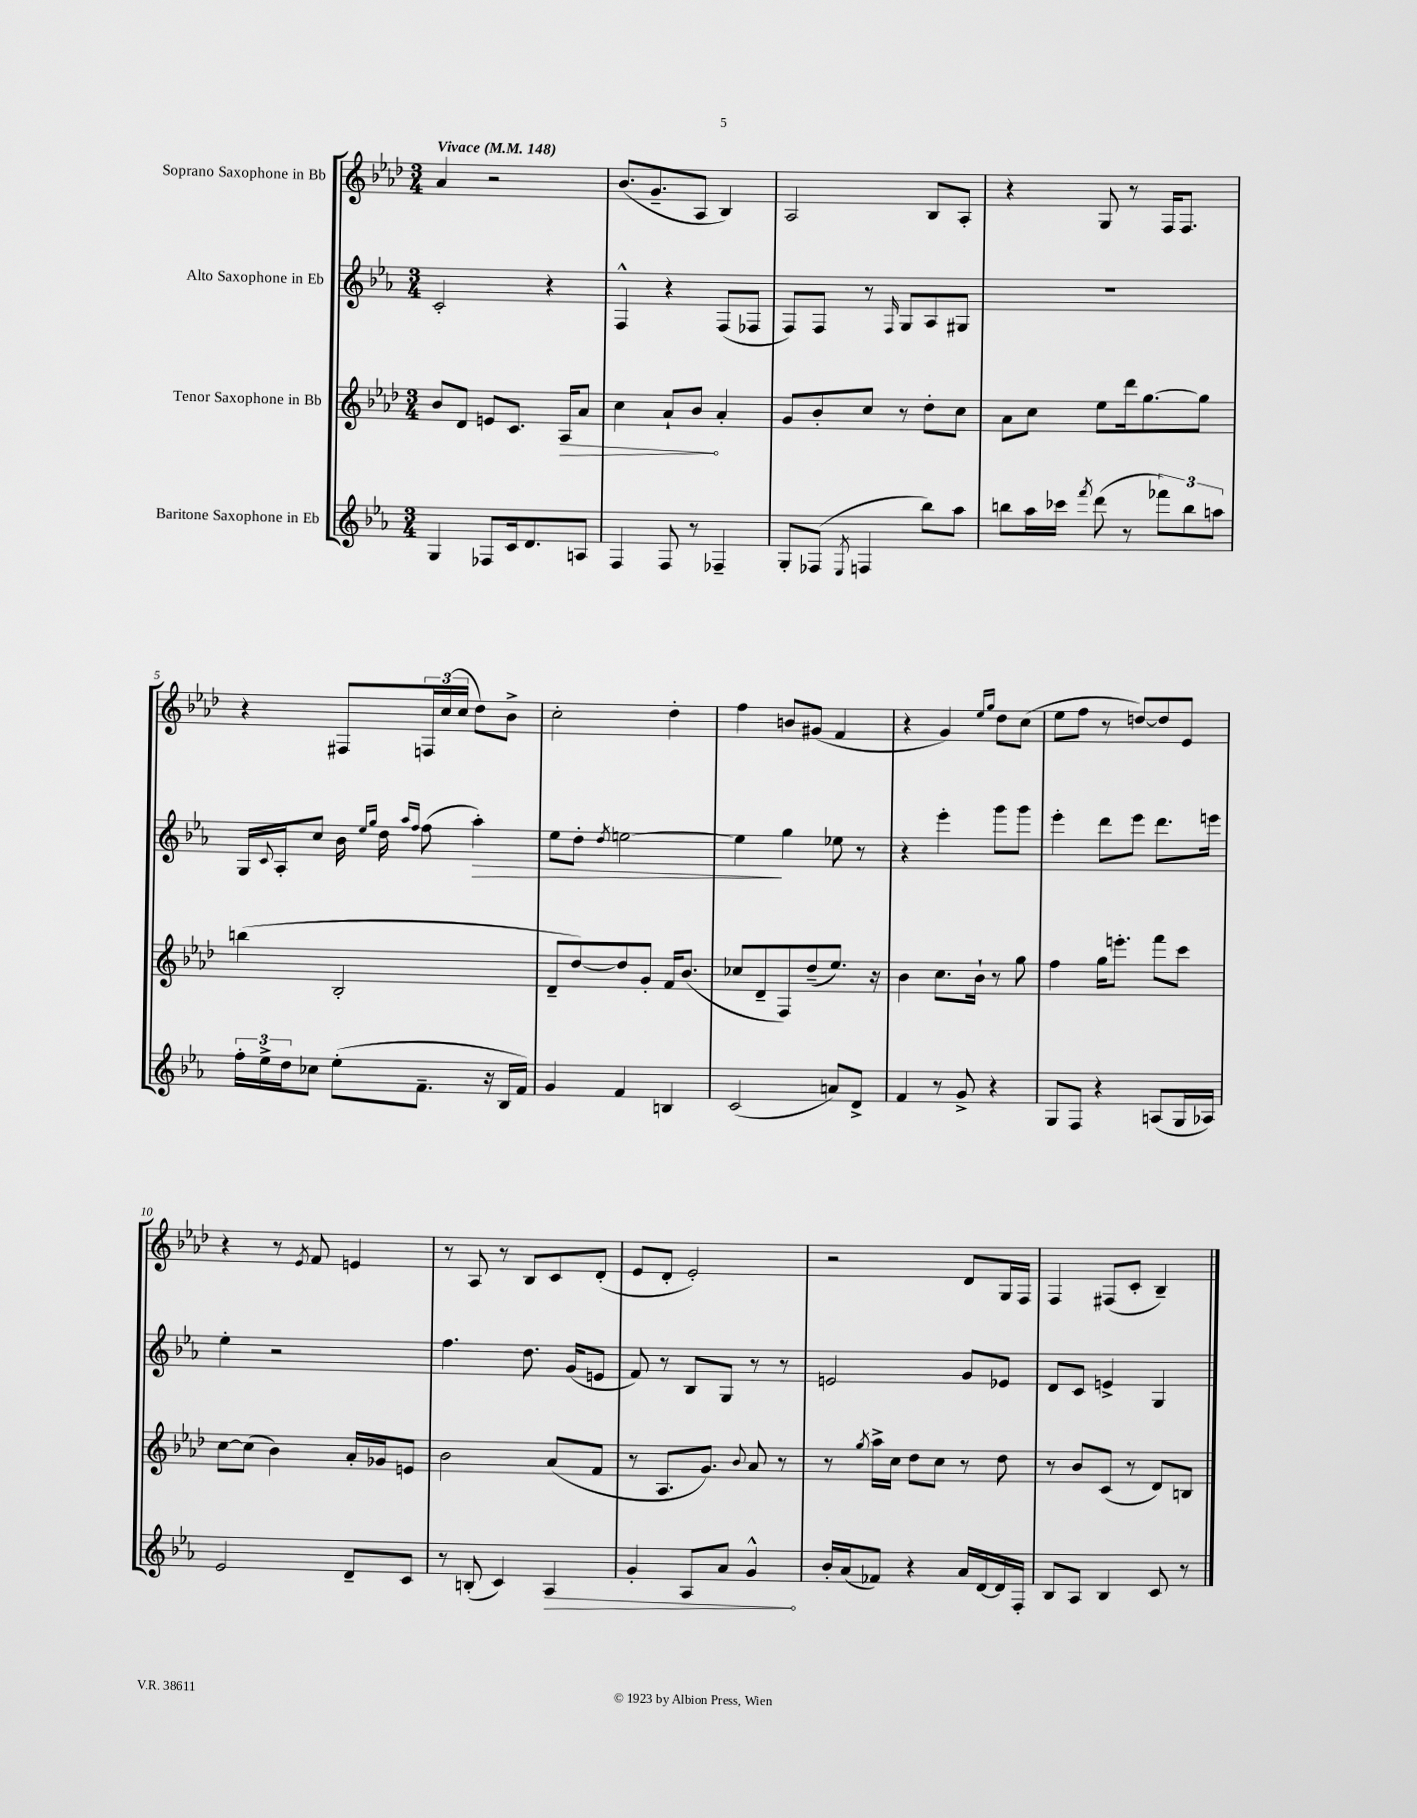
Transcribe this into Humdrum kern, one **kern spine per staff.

**kern	**kern	**kern	**kern
*staff4	*staff3	*staff2	*staff1
*clefG2	*clefG2	*clefG2	*clefG2
*k[b-e-a-]	*k[b-e-a-d-]	*k[b-e-a-]	*k[b-e-a-d-]
*M3/4	*M3/4	*M3/4	*M3/4
*MM148	*MM148	*MM148	*MM148
4G/	8b-/L	2c'/	4a-/
.	8d-/J	.	.
8F-/L	8e/L	.	2r
16c/k	8.c/J	.	.
8.d/	.	.	.
.	.	4r	.
.	16A-/LK	.	.
8A/J	8a-/J	.	.
=	=	=	=
4F/	4cc\	4F^^/	(8.b-/L
.	.	.	8.g~/
8F/	8a-`/L	4r	.
8r	8b-/J	.	8A-/J
4F-~/	4a-'/	(8F/L	4B-/)
.	.	8F-/J	.
=	=	=	=
8G'/L	8g/L	8F/L)	2A-/
(8F-/J	8b-'/	8F/J	.
8qE-/	.	.	.
4F/	8cc/J	8r	.
.	.	16qqF/	.
.	8r	8G/L	.
8bb-\L)	8dd-'\L	8A-/	8B-/L
8aa-\J	8cc\J	8G#/J	8A-'/J
=	=	=	=
8bb\L	8a-\L	2.r	4r
16aa-\L	8cc\J	.	.
16ccc-\JJ	.	.	.
8qfff/	.	.	.
(8ddd\	8ee-\L	.	8G/
8r	16ddd-\k	.	8r
.	[8.gg\	.	.
12fff-\L)	.	.	16F/LK
.	.	.	8.F/J
12bb\	.	.	.
.	8gg\]J	.	.
12aa\J	.	.	.
=	=	=	=
24ff'\LL	(4bb\	16G/LL	4r
24ee-^\	.	.	.
.	.	8qqc/	.
.	.	16A-'/J	.
24dd\J	.	.	.
8cc-\J	.	8cc/J	.
(8ee-'\L	2B-'/	16b-\	8F#/L
.	.	16qqee-/LL	.
.	.	16qqgg/JJ	.
.	.	16dd\	.
.	.	16qqaa-/LL	.
.	.	16qqff/JJ	.
8.f~\J	.	(8ff\	24F/L
.	.	.	(24cc/
.	.	.	24cc/JJ
.	.	4aa-'\)	8dd-\L)
16r	.	.	.
16B-/LL	.	.	8b-^\J
16f/JJ)	.	.	.
=	=	=	=
4g/	8d-~/L	8ee-\L	2cc'\
.	[8dd-/)	8dd'\J	.
.	.	8qdd/	.
4f/	8dd-/]	[2ee\	.
.	8g'/J	.	.
4B/	16f/LK	.	4dd-'\
.	(8.b-/J	.	.
=	=	=	=
(2c/	8cc-/L	4ee\]	4ff\
.	8d-~/	.	.
.	8F/)	4gg\	8b/L
.	(8dd-~/	.	(8g#/J
8a/L)	8.ee-/J)	8ee-\	4f/
8d^/J	.	8r	.
.	16r	.	.
=	=	=	=
4f/	4b-\	4r	4r
8r	8.cc\L	4eee-'\	4g/)
8g^/	.	.	.
.	16b-`\Jk	.	.
.	.	.	16qqee-/LL
.	.	.	16qqgg/JJ
4r	8r	8ggg\L	8dd-\L
.	8gg\	8ggg\J	(8cc\J
=	=	=	=
8G/L	4ff\	4eee-'\	8ee-\L
8F/J	.	.	8ff\J
4r	16gg\LK	8ddd\L	8r
.	8.eee'\J	.	.
.	.	8eee-\J	[8dd/L)
(8A/L	8fff\L	8.ddd\L	8dd/]
16G/L	8ccc\J	.	8e-/J
16A-/JJ)	.	16eee\Jk	.
=	=	=	=
2e-/	[8cc\L	4ee-'\	4r
.	(8cc\]J	.	.
.	4b-\)	2r	8r
.	.	.	8qe-/
.	.	.	8f/
8d~/L	16a-'/LL	.	4e/
.	16g-/J	.	.
8c/J	8e/J	.	.
=	=	=	=
8r	2b-\	4.ff\	8r
(8B'/	.	.	8A-/
4c/)	.	.	8r
.	.	8.dd\	8B-/L
4A-/	(8a-/L	.	8c/
.	.	(16g/LK	.
.	8f/J	8e/J	(8d-'/J
=	=	=	=
4g'/	8r	8f/)	8e-/L
.	8.A-/L	8r	8d-'/J
8A-/L	.	8B-/L	2e-'/)
.	8.g/J)	.	.
8a-/J	.	8G/J	.
.	8qqb-/	.	.
4g^^/	8a-/	8r	.
.	8r	8r	.
=	=	=	=
16b-'/LL	8r	2e/	2r
(16a-/J	.	.	.
.	8qgg/	.	.
8f-/J)	16aa-^\LL	.	.
.	16cc\JJ	.	.
4r	8dd-\L	.	.
.	8cc\J	.	.
16a-/LL	8r	8g/L	8d-/L
[16d/	.	.	.
16d/]	8dd-\	8e-/J	16G/L
16F'/JJ	.	.	16F/JJ
=	=	=	=
8B-/L	8r	8d/L	4F/
8A-/J	8b-/L	8c/J	.
4B-/	(8c/J	4e^/	(8F#/L
.	8r	.	8c'/J
8c/	8d-/L)	4G/	4B-~/)
8r	8B/J	.	.
==	==	==	==
*-	*-	*-	*-
